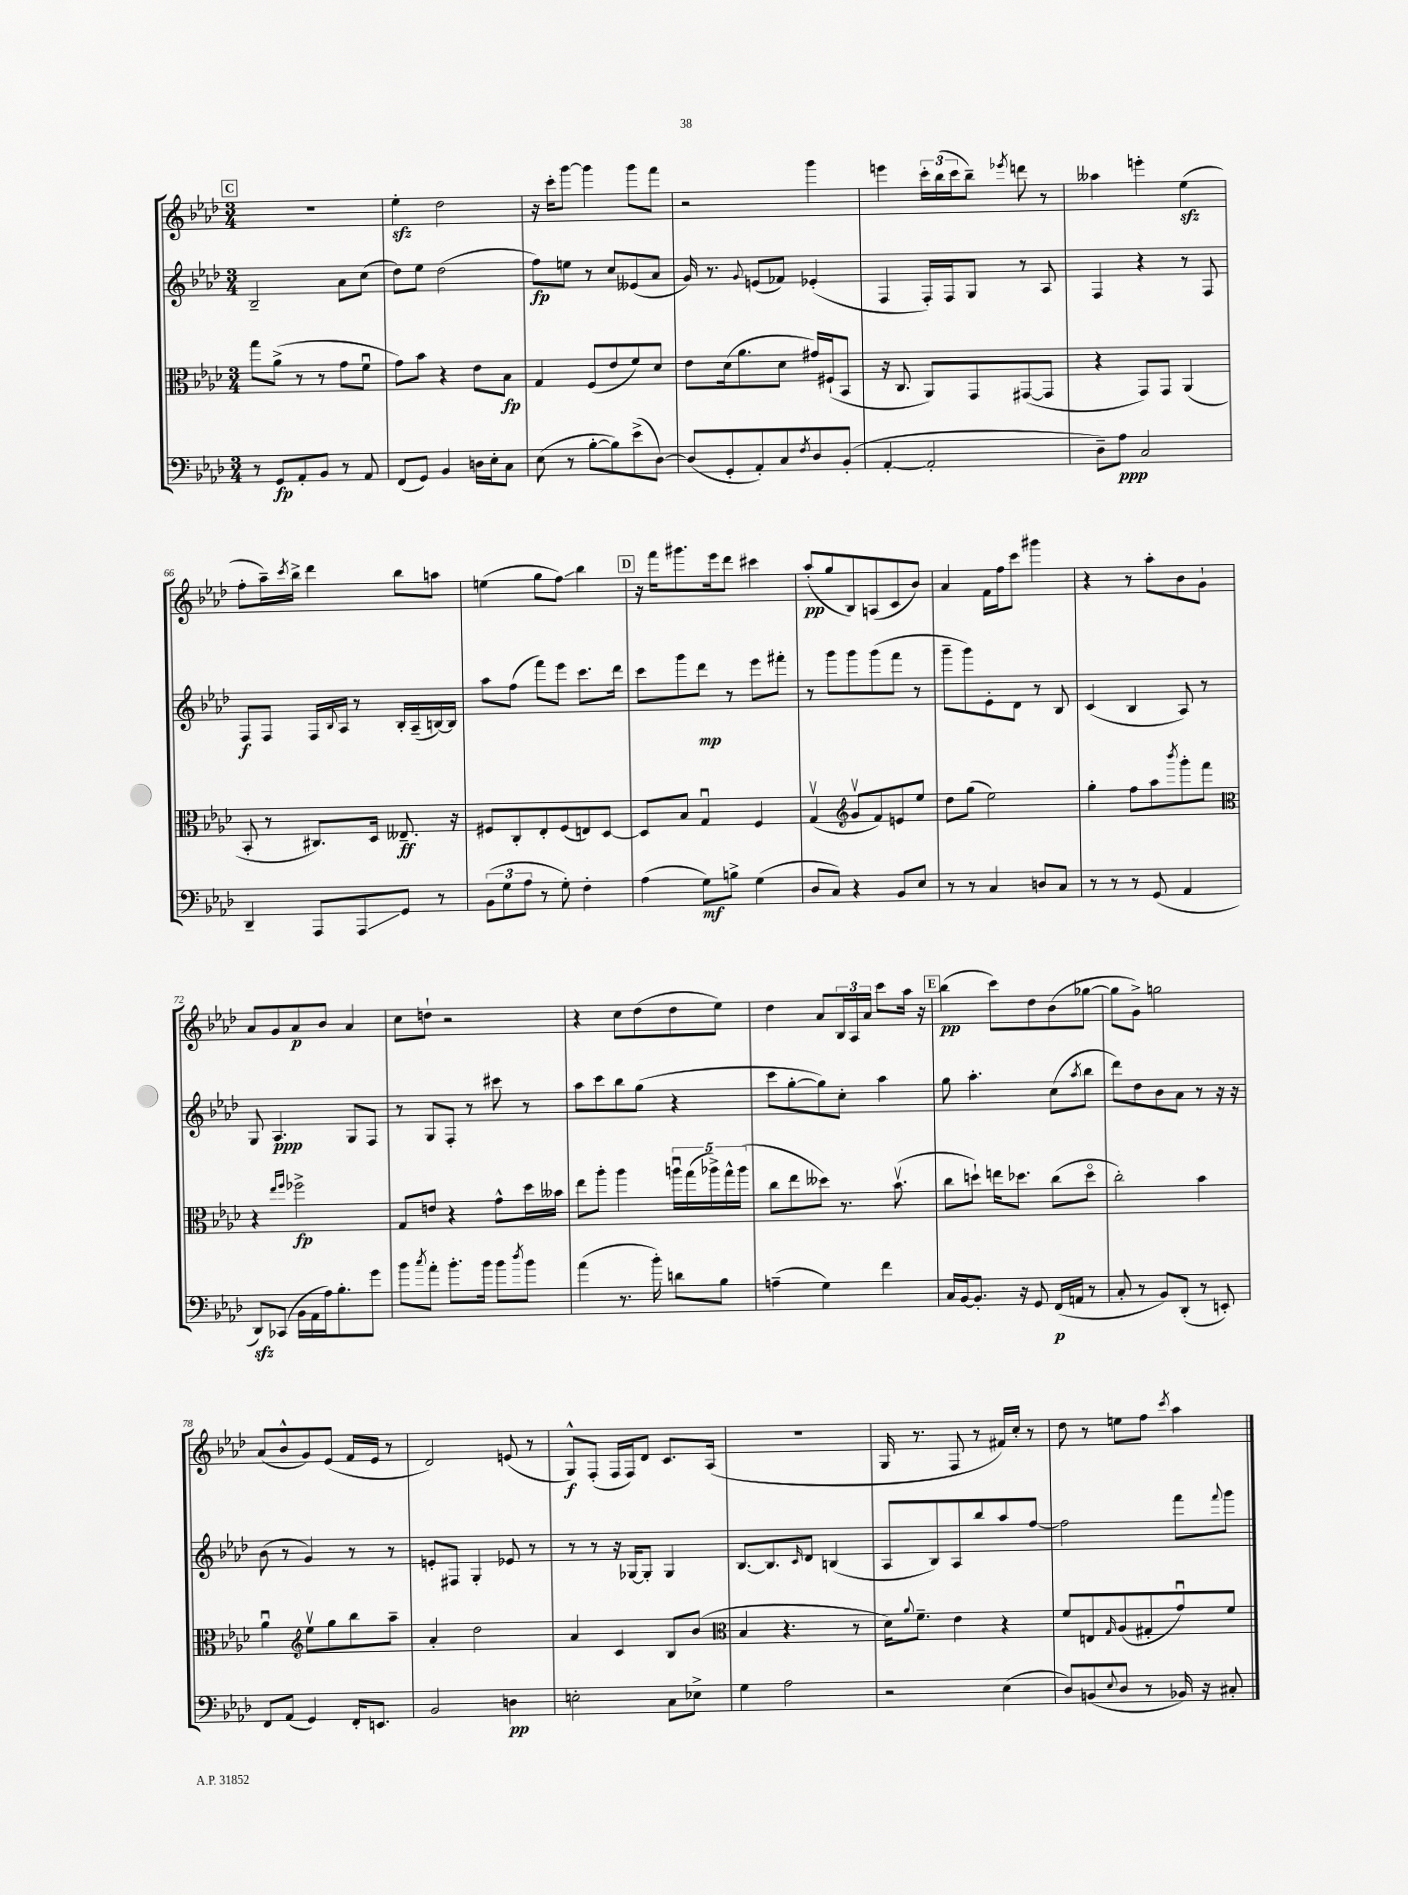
<<
\new StaffGroup <<
\new Staff = "s0" {
    \clef treble \key aes \major \numericTimeSignature \time 3/4
    \mark \markup { \box "C" } R2. |
    ees''4-.\sfz des''2 |
    r16 c'''16-. g'''8~ g'''4 g'''8 f'''8 |
    r2 g'''4 |
    e'''4 \tuplet 3/2 { c'''16-. bes''16( c'''16 } bes''8--) \acciaccatura { ees'''8 } d'''8 r8 |
    aeses''4 e'''4-. ees''4\sfz( |
    f''8-. aes''16--) \acciaccatura { c'''8 } bes''16-> des'''4 bes''8 a''8 |
    e''4( g''8 f''8\glissando) bes''4 |
    \mark \markup { \box "D" } r16 f'''16 gis'''8. ees'''16 des'''8 cis'''4 |
    aes''8-.\pp( g''8 bes8) a8( c'8 bes'8) |
    aes'4 f'16 f''16 c'''8 gis'''4 |
    r4 r8 aes''8-. bes'8 g'8-! |
    aes'8 g'8 aes'8\p bes'8 aes'4 |
    c''8 d''8-! r2 |
    r4 c''8 des''8( des''8 ees''8) |
    des''4 aes'8 \tuplet 3/2 { bes16 aes16 aes'16 } c'''8 aes''16 r16 |
    \mark \markup { \box "E" } bes''4\pp( c'''8) des''8 bes'8( ges''8~ |
    ges''8 g'8->) g''2 |
    aes'8( bes'8-^ g'8) ees'8( f'16 ees'16 r8 |
    des'2) e'8( r8 |
    g8-^\f) f8-.( f16 f16) des'8 c'8. aes16( |
    R2. |
    g16 r8. f8 r8 fis'16) c''16-. r8 |
    des''8 r8 e''8 f''8 \acciaccatura { c'''8 } aes''4 \bar "|." |
}
\new Staff = "s1" {
    \clef treble \key aes \major \numericTimeSignature \time 3/4
    \mark \markup { \box "C" } bes2-- aes'8 c''8( |
    des''8) ees''8 des''2( |
    f''8\fp) e''8 r8 c''8 eeses'8( aes'8 |
    g'16) r8. \appoggiatura { g'8 } e'8( fes'8) ees'4-.( |
    f4 f16-.) f16 g8 r8 aes8 |
    f4 r4 r8 f8 |
    f8\f f8 f16 \appoggiatura { bes8 } aes16 r8 bes16-. aes16--( b16~) b16 |
    aes''8 f''8( f'''8) ees'''8 c'''8. des'''16 |
    \mark \markup { \box "D" } c'''8 g'''8 des'''8\mp r8 ees'''8 fis'''8-. |
    r8 g'''8 g'''8 g'''8( f'''8 r8 |
    g'''8-- g'''8) ees'8-. des'8 r8 bes8 |
    c'4( bes4 aes8) r8 |
    g8 aes4.\ppp g8 f8 |
    r8 g8 f8-. r8 cis'''8 r8 |
    aes''8 c'''8 bes''8 g''8( r4 |
    c'''8 g''8~-. g''8) c''8-. aes''4 |
    \mark \markup { \box "E" } g''8 aes''4.-. c''8( \acciaccatura { aes''8 } bes''8 |
    des'''8) des''8 bes'8 aes'8 r8 r16 r16 |
    bes'8( r8 g'4) r8 r8 |
    e'8-. fis8 g4-. ees'8 r8 |
    r8 r8 r16 ges16~ ges8-. ges4 |
    bes8.~ bes8. \grace { c'16 } des'8 b4( |
    aes8 bes8) aes8 bes''8 aes''8 f''8~ |
    f''2 f'''8 \appoggiatura { f'''8 } g'''8 \bar "|." |
}
\new Staff = "s2" {
    \clef alto \key aes \major \numericTimeSignature \time 3/4
    \mark \markup { \box "C" } g''8 aes'8->( r8 r8 g'8 f'8\downbow |
    g'8) bes'8 r4 ees'8 bes8\fp |
    g4 f8( ees'8 f'8) des'8 |
    ees'8 des'16( aes'8. des'8 gis'16) fis16-!( bes,8 |
    r16 c8. aes,8) g,8 gis,8~( gis,8 |
    r4 g,8) g,8 aes,4( |
    bes,8-. r8 cis8.) des16 eeses8.--\ff r16 |
    fis8 c8-. ees8-. fis8( e8) des8~ |
    \mark \markup { \box "D" } des8 bes8 g4\downbow f4 |
    g4\upbow( \clef treble g'8\upbow f'8) e'8 ees''8 |
    des''8 g''8( ees''2) |
    g''4-. f''8 aes''8 \acciaccatura { bes'''8 } g'''8-. f'''8 |
    \clef alto r4 \grace { ees''16 f''16 } fes''2->\fp |
    g8 e'8 r4 g'8-^ des''16 beses'16 |
    ees''8 aes''8-. aes''4 \tuplet 5/4 { a''16\downbow g''16( aes''16->) g''16-^ aes''16( } |
    c''8 ees''8 deses''8) r8. bes'8.\upbow( |
    \mark \markup { \box "E" } c''8 d''8-!) e''16 des''8. c''8( des''8\flageolet |
    c''2-.) bes'4 |
    aes'4\downbow \clef treble ees''8\upbow g''8 bes''8 aes''8-- |
    aes'4-. des''2 |
    aes'4 c'4 bes8 bes'8( |
    \clef alto bes4 r4. r8 |
    des'16) \appoggiatura { aes'8 } f'8.-- ees'4 r4 |
    f'8 e8 \grace { g16 } aes8( gis8-. g'8\downbow) f'8 \bar "|." |
}
\new Staff = "s3" {
    \clef bass \key aes \major \numericTimeSignature \time 3/4
    \mark \markup { \box "C" } r8 g,8\fp aes,8-. bes,8 r8 aes,8 |
    f,8( g,8) bes,4 d16 ees16-. c8 |
    ees8( r8 bes8~-. bes8) ees'8->( des8~) |
    des8( g,8-. aes,8-.) c8 \acciaccatura { f8 } des8 bes,8-.( |
    aes,4~-. aes,2-. |
    des8--) aes8\ppp c2 |
    des,4-- aes,,8 aes,,8\glissando g,8 r8 |
    \tuplet 3/2 { bes,8( g8 aes8 } r8 g8-.) f4-. |
    \mark \markup { \box "D" } aes4( g8\mf) b8-> g4( |
    des8 c8) r4 bes,8 ees8 |
    r8 r8 c4 d8 c8 |
    r8 r8 r8 g,8( aes,4 |
    des,8\sfz) ces,8( bes,16 aes,16 aes16) bes8.-. g'8 |
    bes'8 \acciaccatura { c''8 } aes'8-. bes'8.-. bes'16 bes'8 \acciaccatura { des''8 } bes'8 |
    aes'4( r8. bes'16-.) d'8 bes8 |
    a4--( g4) f'4 |
    \mark \markup { \box "E" } c16 bes,16~ bes,8.-. r16 g,8 f,16\p( a,16 r8 |
    c8-. r8 bes,8) des,8-.( r8 e,8-.) |
    f,8 aes,8( g,4) f,16-. e,8. |
    bes,2 d4\pp |
    e2-. c8 ees8-> |
    g4 aes2 |
    r2 ees4( |
    des8) b,8( \appoggiatura { ees8 } des8 r8 bes,16) r16 cis8-. \bar "|." |
}
>>
>>
\layout { \context { \Score currentBarNumber = #60 } }
